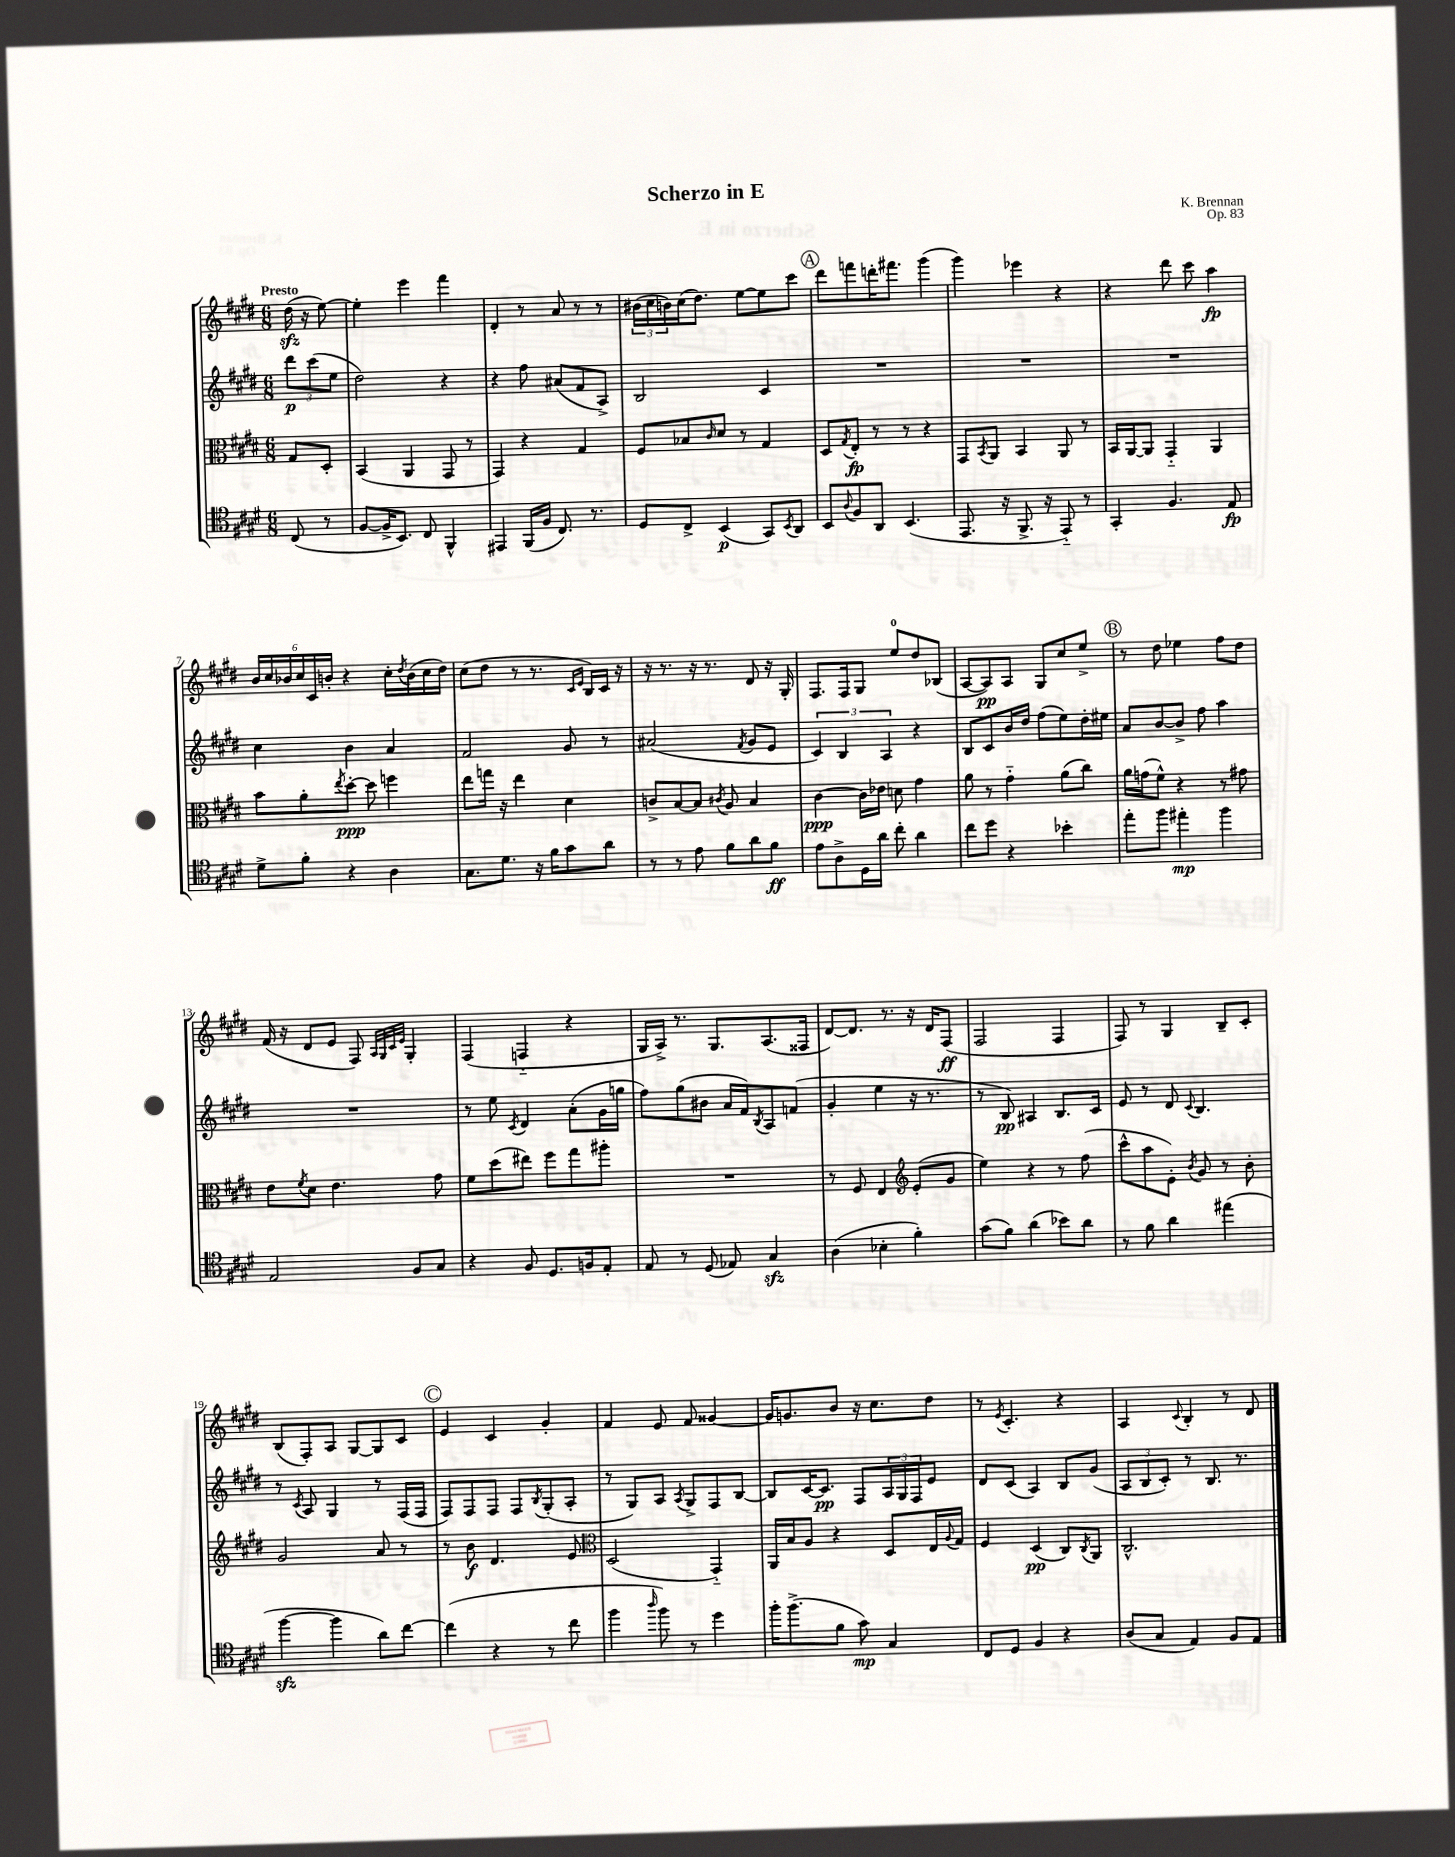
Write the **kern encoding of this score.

**kern	**dynam	**kern	**dynam	**kern	**dynam	**kern	**dynam
*part4	*part4	*part3	*part3	*part2	*part2	*part1	*part1
*staff4	*staff4	*staff3	*staff3	*staff2	*staff2	*staff1	*staff1
*clefC4	*	*clefC3	*	*clefG2	*	*clefG2	*
*k[f#c#g#d#]	*	*k[f#c#g#d#]	*	*k[f#c#g#d#]	*	*k[f#c#g#d#]	*
*M6/8	*	*M6/8	*	*M6/8	*	*M6/8	*
=	=	=	=	=	=	=	=
!	!	!	!	!	!	!LO:TX:a:B:t=Presto	!
(8C#/	.	8G#/L	.	12ddd#\L	p	(16dd#zz\	.
.	.	.	.	.	.	16r	.
.	.	.	.	(12ccc#\	.	.	.
8r	.	8D#'/J	.	.	.	[8ee\)	.
.	.	.	.	12ee\J	.	.	.
=1	=1	=1	=1	=1	=1	=1	=1
[8F#/L	.	(4BB/	.	2dd#\)	.	4ee'\]	.
16F#^/K]	.	.	.	.	.	.	.
8.BB/J)	.	.	.	.	.	.	.
.	.	4AA/	.	.	.	4eee\	.
8C#/	.	.	.	.	.	.	.
4FF#^^/	.	8GG#/	.	4r	.	4fff#\	.
.	.	8r	.	.	.	.	.
=2	=2	=2	=2	=2	=2	=2	=2
4EE#X/	.	4GG#/)	.	4r	.	4d#'/	.
(16FF#/LL	.	4r	.	8ff#\	.	8r	.
16F#/JJ	.	.	.	.	.	.	.
8.C#/)	.	.	.	(8a#X/L	.	8a/	.
.	.	4G#/	.	8f#/	.	8r	.
8.r	.	.	.	.	.	.	.
.	.	.	.	8A^/J)	.	8r	.
=3	=3	=3	=3	=3	=3	=3	=3
8D#/L	.	8F#/L	.	2B/	.	(24b#X\LL	.
.	.	.	.	.	.	24cc#\	.
.	.	.	.	.	.	24bn\)	.
8C#^/J	.	8B-X/	.	.	.	(16cc#\J	.
.	.	.	.	.	.	8.dd#\J)	.
.	.	16qqc#/	.	.	.	.	.
(4BB/	p	8d#/J	.	.	.	.	.
.	.	8r	.	.	.	[8ee\L	.
8GG#/L)	.	4G#/	.	4c#/	.	8ee\]	.
8qBB/	.	.	.	.	.	.	.
8AA/J	.	.	.	.	.	8ccc#\J	.
!!LO:REH:place=s1:t=A
=4	=4	=4	=4	=4	=4	=4	=4
8BB/L	.	8D#/L	.	2.r	.	8ddd#\L	.
8qqA/	.	8qG#/	.	.	.	.	.
8F#/	.	8E'/J	fp	.	.	8fffn\	.
8AA/J	.	8r	.	.	.	16dddn'\K	.
.	.	.	.	.	.	8.fff#X\J	.
(4.BB/	.	8r	.	.	.	.	.
.	.	4r	.	.	.	(4ggg#\	.
=5	=5	=5	=5	=5	=5	=5	=5
8.EE/	.	8GG#/L	.	2.r	.	4ggg#\)	.
.	.	8qBB/	.	.	.	.	.
.	.	8AA/J	.	.	.	.	.
16r	.	.	.	.	.	.	.
8.FF#^/	.	4BB/	.	.	.	4eee-X\	.
16r	.	.	.	.	.	.	.
8EE/)	.	8AA/	.	.	.	4r	.
8r	.	8r	.	.	.	.	.
=6	=6	=6	=6	=6	=6	=6	=6
4GG#'/	.	16BB/LL	.	2.r	.	4r	.
.	.	[16AA/J	.	.	.	.	.
.	.	8AA/J]	.	.	.	.	.
4.F#/	.	4GG#/	.	.	.	8ddd#\	.
.	.	.	.	.	.	8ccc#\	.
.	.	4AA/	.	.	.	4aa\	fp
8E/	fp	.	.	.	.	.	.
!!LO:LB:g=z
=7	=7	=7	=7	=7	=7	=7	=7
8d#^\L	.	8b\L	.	4cc#\	.	24b/LL	.
.	.	.	.	.	.	24cc#/	.
.	.	.	.	.	.	24b-X/	.
8f#'\J	.	8a'\	.	.	.	24cc#/	.
.	.	.	.	.	.	24c#/	.
.	.	.	.	.	.	24bn'/JJ	.
.	.	8qee/	.	.	.	.	.
4r	.	[8dd#'\J	ppp	4b\	.	4r	.
.	.	8dd#\]	.	.	.	.	.
4A\	.	4ffn\	.	4a/	.	16cc#'\LL	.
.	.	.	.	.	.	8qdd#/	.
.	.	.	.	.	.	(16b\	.
.	.	.	.	.	.	16cc#\	.
.	.	.	.	.	.	16dd#\JJ)	.
=8	=8	=8	=8	=8	=8	=8	=8
8.G#\L	.	8ee\L	.	2f#/	.	(8cc#\L	.
.	.	16ggn\Jk	.	.	.	8dd#\J	.
8.d#\J	.	16r	.	.	.	.	.
.	.	4ee\	.	.	.	8r	.
16r	.	.	.	.	.	8.r	.
16f#\KL	.	.	.	.	.	.	.
8g#\	.	4d#\	.	8g#/	.	.	.
.	.	.	.	.	.	16qqc#/LL	.
.	.	.	.	.	.	16qqe/JJ	.
.	.	.	.	.	.	16B/LL)	.
8a\J	.	.	.	8r	.	16c#/JJ	.
.	.	.	.	.	.	16r	.
=9	=9	=9	=9	=9	=9	=9	=9
8r	.	8cn^/L	.	(2a#X/	.	16r	.
.	.	.	.	.	.	8.r	.
8r	.	[8B/	.	.	.	.	.
8e\	.	8B/J]	.	.	.	16r	.
.	.	.	.	.	.	8.r	.
.	.	8qc#X/	.	.	.	.	.
8f#\L	.	8A/	.	.	.	.	.
.	.	.	.	8qf#/	.	.	.
8a\	.	4B/	.	8g#/L	.	8d#/	.
8f#\J	ff	.	.	8e/J	.	16r	.
.	.	.	.	.	.	16G#'/	.
=10	=10	=10	=10	=10	=10	=10	=10
8e\L	.	[4c#\	ppp	6c#/)	.	8.F#/L	.
8A^\	.	.	.	.	.	.	.
.	.	.	.	6B/	.	.	.
.	.	.	.	.	.	16F#/k	.
16D#\L	.	16c#\LL]	.	.	.	8G#/J	.
16a\JJ	.	16e-X\JJ	.	.	.	.	.
.	.	.	.	6A/	.	.	.
8cc#'\	.	8dn\	.	.	.	8ee/L	.
4a\	.	4g#\	.	4r	.	8dd#/	.
.	.	.	.	.	.	(8B-X/J	.
=11	=11	=11	=11	=11	=11	=11	=11
8cc#\L	.	8a\	.	8B/L	.	[8A/L	.
8dd#\J	.	8r	.	8c#/	.	8A/])	pp
4r	.	4g#\	.	16b/L	.	8A/J	.
.	.	.	.	16dd#/JJ	.	.	.
.	.	.	.	(8ff#\L	.	8G#/L	.
4b-X'\	.	(8a\L	.	8ee\)	.	8cc#/	.
.	.	8cc#\J)	.	16dd#'\L	.	8ee^/J	.
.	.	.	.	16ee#X\JJ	.	.	.
!!LO:REH:place=s1:t=B
=12	=12	=12	=12	=12	=12	=12	=12
8ee'\L	.	16a\LL	.	8a/L	.	8r	.
.	.	(16gn\J	.	.	.	.	.
8ff#\J	.	8f#^^\J)	.	[8b/	.	8dd#\	.
4ee#X'\	mp	4r	.	8b^/J]	.	4ee-X\	.
.	.	.	.	8ff#\	.	.	.
4ff#\	.	8r	.	4aa\	.	8ff#\L	.
.	.	8g#X\	.	.	.	8dd#\J	.
!!LO:LB:g=z
=13	=13	=13	=13	=13	=13	=13	=13
2E/	.	8e\L	.	2.r	.	(16f#/	.
.	.	.	.	.	.	16r	.
.	.	8qf#/	.	.	.	.	.
.	.	8d#\J	.	.	.	8d#/L	.
.	.	4.e\	.	.	.	8e/J	.
.	.	.	.	.	.	8F#/)	.
.	.	.	.	.	.	32qqA/LLL	.
.	.	.	.	.	.	32qqG#/	.
.	.	.	.	.	.	32qqc#/	.
.	.	.	.	.	.	32qqe/JJJ	.
8F#/L	.	.	.	.	.	4G#'/	.
8G#/J	.	8g#\	.	.	.	.	.
=14	=14	=14	=14	=14	=14	=14	=14
4r	.	8f#\L	.	8r	.	(4F#/	.
.	.	(8dd#\	.	8ee\	.	.	.
.	.	.	.	8qc#/	.	.	.
8F#/	.	8ee#X\J)	.	4d#/	.	4Fn/	.
8.D#/L	.	8ff#\L	.	.	.	.	.
.	.	8gg#\	.	(8a'\L	.	4r	.
16Fn/k	.	.	.	.	.	.	.
8E'/J	.	8aa#X'\J	.	16g#\L	.	.	.
.	.	.	.	16ggn\JJ	.	.	.
=15	=15	=15	=15	=15	=15	=15	=15
8E/	.	2.r	.	8ff#\L)	.	16G#/LL	.
.	.	.	.	.	.	16A^/JJ)	.
8r	.	.	.	(8gg#\	.	8.r	.
(8D#/	.	.	.	8b#X\J	.	.	.
.	.	.	.	.	.	8.G#/L	.
8E-X/)	.	.	.	16a/LL	.	.	.
.	.	.	.	16f#/J)	.	.	.
.	.	.	.	8qB/	.	.	.
4G#zz/	.	.	.	8A/	.	(8.A/	.
.	.	.	.	(8fn/J	.	.	.
.	.	.	.	.	.	16F##X/Jk	.
=16	=16	=16	=16	=16	=16	=16	=16
(4A\	.	8r	.	4g#'/	.	[8d#/L)	.
.	.	8F#/	.	.	.	8.d#/J]	.
4B-X'\	.	4E/	.	4ee\	.	.	.
.	.	.	.	.	.	8.r	.
*	*	*clefG2	*	*	*	*	*
4f#'\)	.	(8e'/L	.	16r	.	16r	.
.	.	.	.	8.r	.	16d#/KL	.
.	.	8g#/J	.	.	.	(8F#/J	ff
=17	=17	=17	=17	=17	=17	=17	=17
(8g#\L	.	4ee\)	.	8r	.	2F#/	.
8f#\J)	.	.	.	8B/)	pp	.	.
(4a\	.	4r	.	4A#X/	.	.	.
8b-X\L)	.	8r	.	8.B/L	.	4F#/	.
8a\J	.	(8ff#\	.	.	.	.	.
.	.	.	.	16c#/Jk	.	.	.
=18	=18	=18	=18	=18	=18	=18	=18
8r	.	8ccc#^^\L	.	8e/	.	8F#/)	.
8f#\	.	8aa\	.	8r	.	8r	.
4a\	.	8e'\J)	.	8d#/	.	4G#/	.
.	.	8qb/	.	8qqc#/	.	.	.
.	.	8g#/	.	4.B/	.	.	.
(4ee#X\	.	8r	.	.	.	8B~/L	.
.	.	8b'\	.	.	.	8c#'/J	.
!!LO:LB:g=z
=19	=19	=19	=19	=19	=19	=19	=19
[4ff#zz\	.	2g#/	.	8r	.	(8B/L	.
.	.	.	.	8qc#/	.	.	.
.	.	.	.	8A/	.	8F#'/)	.
4ff#\]	.	.	.	4G#/	.	8A/J	.
.	.	.	.	.	.	[8G#/L	.
8a\L)	.	8a/	.	8r	.	8G#/]	.
[8cc#\J	.	8r	.	(16F#/LL	.	8c#/J	.
.	.	.	.	16F#/JJ	.	.	.
!!LO:REH:place=s1:t=C
=20	=20	=20	=20	=20	=20	=20	=20
(4cc#\]	.	8r	.	8F#/L)	.	4e/	.
.	.	8b\	f	8F#/	.	.	.
4r	.	4.d#/	.	8F#/J	.	4c#/	.
.	.	.	.	8F#/L	.	.	.
.	.	.	.	8qB/	.	.	.
8r	.	.	.	(8G#'/	.	4g#'/	.
8cc#\	.	8e/	.	8A'/J	.	.	.
=21	=21	=21	=21	=21	=21	=21	=21
*	*	*clefC3	*	*	*	*	*
4ff#\	.	(2D#/	.	8r	.	4f#/	.
.	.	.	.	8G#/L)	.	.	.
16qqaa/	.	.	.	.	.	.	.
8ff#\)	.	.	.	8A/J	.	8e/	.
.	.	.	.	8qA/	.	.	.
8r	.	.	.	8G#^/L	.	8f#/	.
4dd#\	.	4GG#/)	.	8F#/	.	[4g##X/	.
.	.	.	.	[8B/J	.	.	.
=22	=22	=22	=22	=22	=22	=22	=22
16ff#'\KL	.	16AA/LL	.	8B/L]	.	16g##/KL]	.
(8.ff#^\	.	16B/J	.	.	.	8.gn/	.
.	.	8A/J	.	[16c#/K	.	.	.
.	.	.	.	8.c#/J]	pp	.	.
8f#\J	.	4r	.	.	.	8b/J	.
8g#\)	mp	.	.	8F#/L	.	16r	.
.	.	.	.	.	.	8.cc#\L	.
4G#/	.	8D#/L	.	24A/L	.	.	.
.	.	.	.	24G#/	.	.	.
.	.	.	.	24F#/J	.	.	.
.	.	16E/L	.	8e/J	.	8dd#\J	.
.	.	8qqA/	.	.	.	.	.
.	.	16G#/JJ	.	.	.	.	.
=23	=23	=23	=23	=23	=23	=23	=23
8C#/L	.	4F#/	.	8d#/L	.	8r	.
.	.	.	.	.	.	8qe/	.
8D#/J	.	.	.	(8c#/J	.	4.c#'/	.
4F#/	.	(4D#/	pp	4A/)	.	.	.
4r	.	8C#/L)	.	8B/L	.	4r	.
.	.	8qC#/	.	.	.	.	.
.	.	8AA/J	.	(8g#/J	.	.	.
=24	=24	=24	=24	=24	=24	=24	=24
(8A/L	.	2.C#^^/	.	12A/L	.	4A/	.
.	.	.	.	12B/	.	.	.
8G#/J	.	.	.	.	.	.	.
.	.	.	.	12c#'/J)	.	.	.
.	.	.	.	.	.	8qqc#/	.
4E/)	.	.	.	8r	.	4B'/	.
.	.	.	.	8.B/	.	.	.
8F#/L	.	.	.	.	.	8r	.
.	.	.	.	8.r	.	.	.
8E/J	.	.	.	.	.	8d#/	.
==	==	==	==	==	==	==	==
*-	*-	*-	*-	*-	*-	*-	*-
